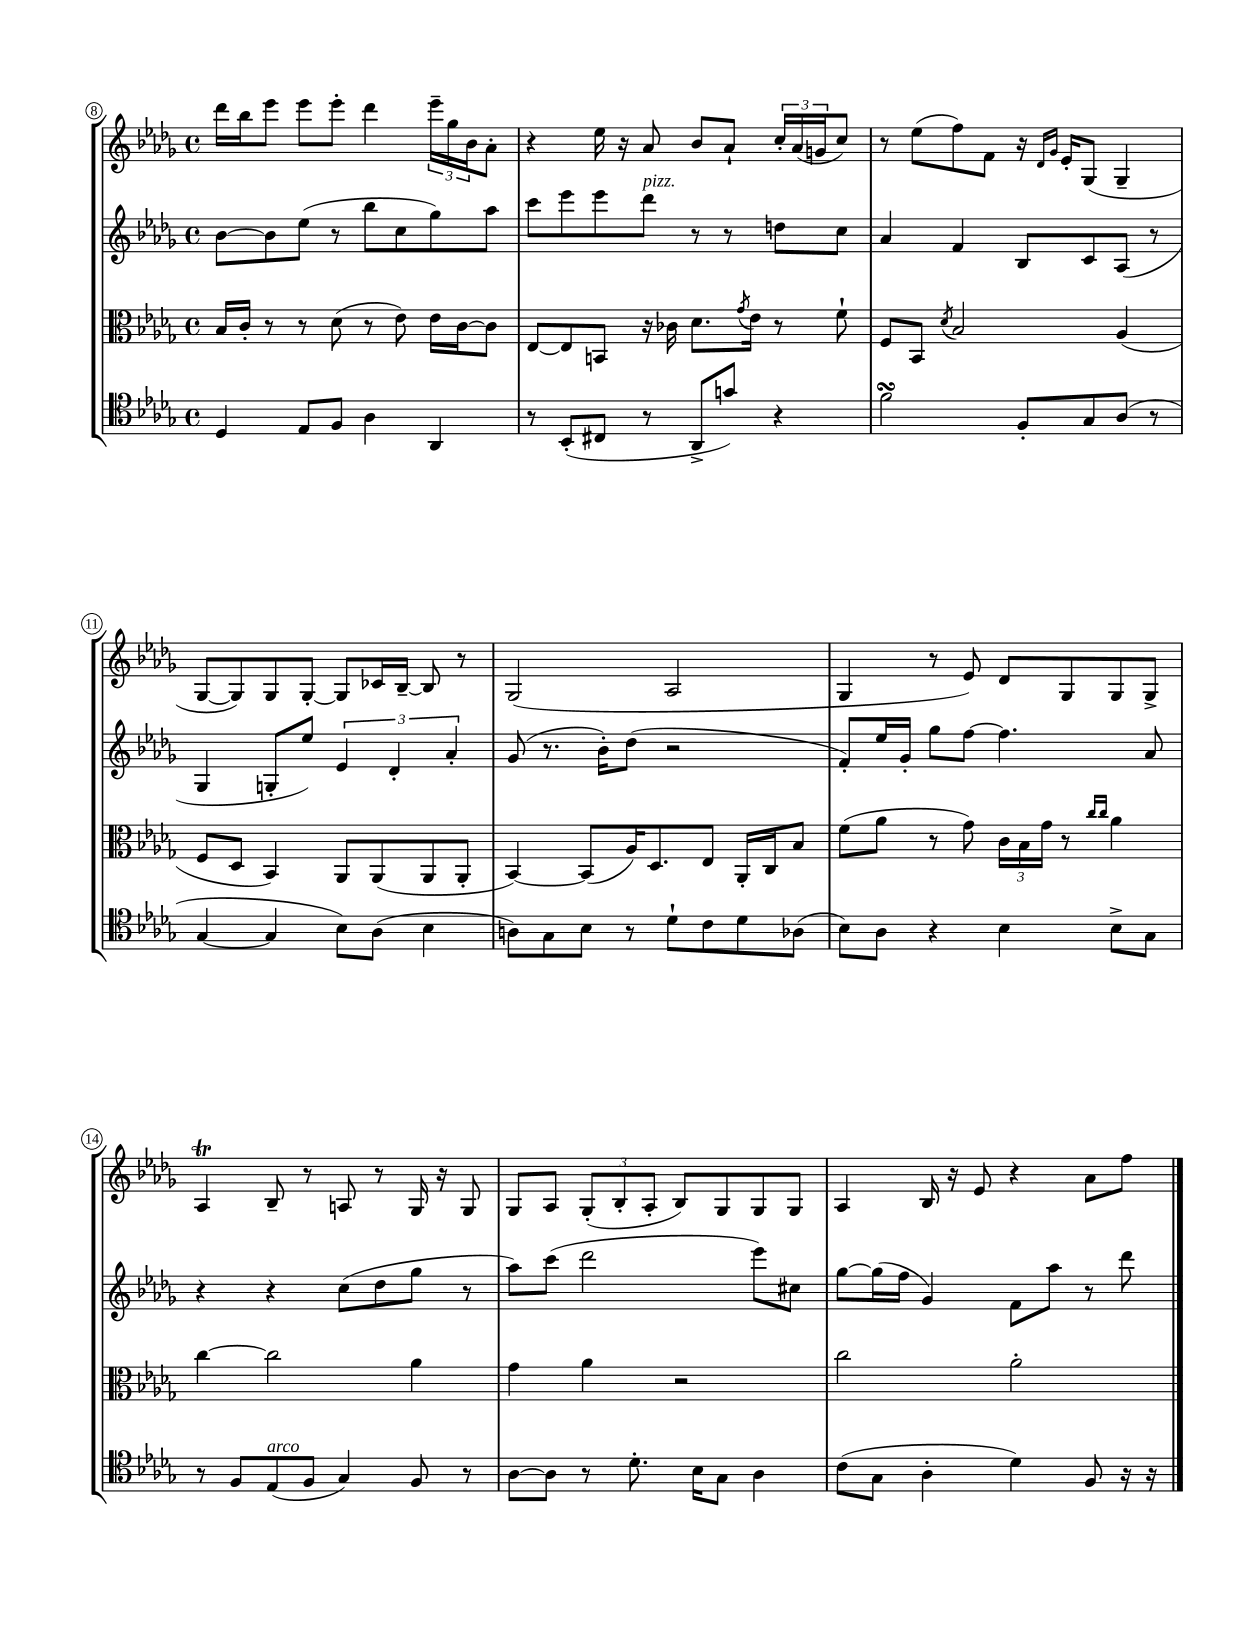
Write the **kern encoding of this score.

**kern	**kern	**kern	**kern
*staff4	*staff3	*staff2	*staff1
*clefC4	*clefC3	*clefG2	*clefG2
*k[b-e-a-d-g-]	*k[b-e-a-d-g-]	*k[b-e-a-d-g-]	*k[b-e-a-d-g-]
*M4/4	*M4/4	*M4/4	*M4/4
*met(c)	*met(c)	*met(c)	*met(c)
4D-	16B-	[8b-	16ddd-
.	16c'	.	16bb-
.	8r	8b-]	8eee-
8E-	8r	(8ee-	8eee-
8F	(8d-	8r	8eee-'
4A-	8r	8bb-	4ddd-
.	8e-)	8cc	.
4AA-	16e-	8gg-)	24eee-~
.	.	.	24gg-
.	[16c	.	.
.	.	.	24b-
.	8c]	8aa-	8a-'
=	=	=	=
8r	[8E-	8ccc	4r
(8BB-'	8E-]	8eee-	.
8C#	8BB	8eee-	16ee-
.	.	.	16r
8r	16r	8ddd-	8a-
.	16c-	.	.
8AA-^	8.d-	8r	8b-
8g)	.	8r	8a-`
.	8qg-	.	.
.	16e-	.	.
4r	8r	8dd	24cc'
.	.	.	(24a-
.	.	.	24g
.	8f`	8cc	8cc)
=	=	=	=
2f	8F	4a-	8r
.	8BB-	.	(8ee-
.	8qd-	.	.
.	2B-	4f	8ff)
.	.	.	8f
8F'	.	8B-	16r
.	.	.	16qqd-
.	.	.	16qqg-
.	.	.	16e-'
8G-	.	8c	(8G-
(8A-	(4A-	(8A-	4G-~
8r	.	8r	.
=	=	=	=
[4G-	8F	4G-	[8G-
.	8D-	.	8G-])
4G-]	4BB-)	8G'	8G-
.	.	8ee-)	[8G-'
8B-)	8AA-	6e-	8G-]
(8A-	(8AA-	.	16c-
.	.	6d-'	.
.	.	.	[16B-~
4B-	8AA-	.	8B-]
.	.	6a-'	.
.	8AA-'	.	8r
=	=	=	=
8A)	[4BB-)	(8g-	(2G-
8G-	.	8.r	.
8B-	(8BB-]	.	.
.	.	16b-')	.
8r	16A-)	(8dd-	.
.	8.D-	.	.
8d-`	.	2r	2A-
8c	8E-	.	.
8d-	16AA-'	.	.
.	16C	.	.
(8A-	8B-	.	.
=	=	=	=
8B-)	(8f	8f')	4G-
8A-	8a-	16ee-	.
.	.	16g-'	.
4r	8r	8gg-	8r
.	8g-)	[8ff	8e-)
4B-	24c	4.ff]	8d-
.	24B-	.	.
.	24g-	.	.
.	8r	.	8G-
.	16qqcc	.	.
.	16qqcc	.	.
8B-^	4a-	.	8G-
8G-	.	8a-	8G-^
=	=	=	=
8r	[4cc	4r	4A-
8F	.	.	.
(8E-	2cc]	4r	8B-~
8F	.	.	8r
4G-)	.	(8cc	8A
.	.	8dd-	8r
8F	4a-	8gg-	16G-
.	.	.	16r
8r	.	8r	8G-
=	=	=	=
[8A-	4g-	8aa-)	8G-
8A-]	.	(8ccc	8A-
8r	4a-	2ddd-	(12G-'
.	.	.	12B-'
8.d-'	.	.	.
.	.	.	12A-'
.	2r	.	8B-)
16B-	.	.	.
8G-	.	.	8G-
4A-	.	8eee-)	8G-
.	.	8cc#	8G-
=	=	=	=
(8c	2cc	[8gg-	4A-
8G-	.	(16gg-]	.
.	.	16ff	.
4A-'	.	4g-)	16B-
.	.	.	16r
.	.	.	8e-
4d-)	2a-'	8f	4r
.	.	8aa-	.
8F	.	8r	8a-
16r	.	8ddd-	8ff
16r	.	.	.
==	==	==	==
*-	*-	*-	*-
